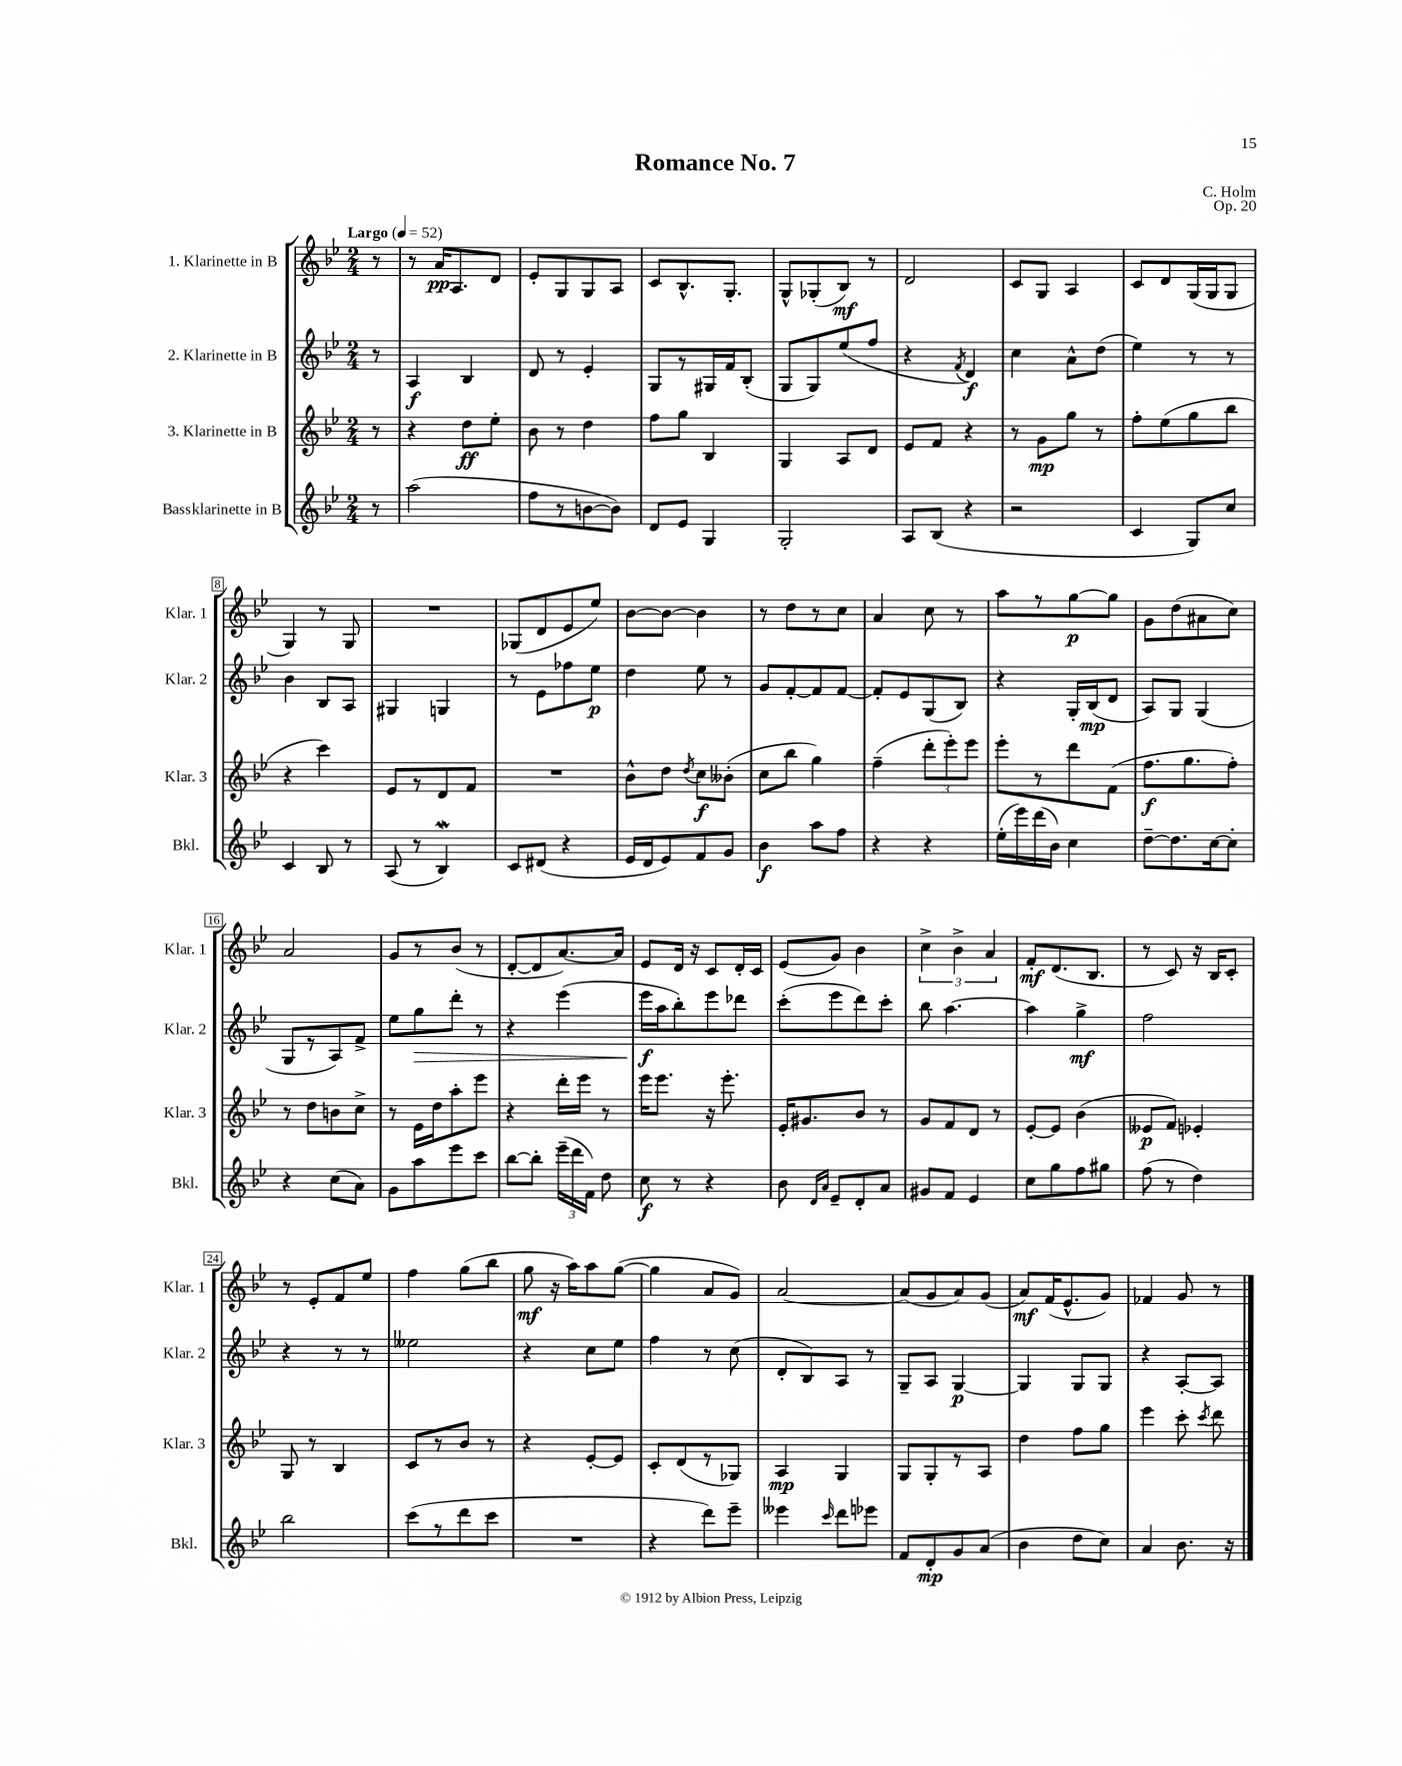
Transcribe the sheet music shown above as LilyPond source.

\header { title = "Romance No. 7" composer = "C. Holm" opus = "Op. 20" }
<<
\new StaffGroup <<
\new Staff = "s0" \with { instrumentName = "1. Klarinette in B" shortInstrumentName = "Klar. 1" } {
    \clef treble \key bes \major \numericTimeSignature \time 2/4 \partial 8 \tempo "Largo" 4 = 52
    \autoBeamOff r8 |
    r8 a'16[\pp a8. d'8] |
    ees'8[-. g8 g8 a8] |
    c'8[ bes8.-^ g8.]-. |
    g8[-^ ges8-.( bes8]\mf) r8 |
    d'2 |
    c'8[ g8] a4 |
    c'8[ d'8 g16( g16 g8] |
    g4) r8 g8 |
    R2 |
    ges8[( d'8 ees'8 ees''8]) |
    bes'8[~ bes'8]~ bes'4 |
    r8 d''8[ r8 c''8] |
    a'4 c''8 r8 |
    a''8[ r8 g''8~\p g''8] |
    g'8[ d''8( ais'8 c''8]) |
    a'2 |
    g'8[ r8 bes'8]( r8 |
    d'8[~-. d'8 a'8.~) a'16] |
    ees'8[ d'16] r16 c'8[ d'16-. c'16] |
    ees'8[( g'8]) bes'4 |
    \tuplet 3/2 { c''4-> bes'4-> a'4 } |
    f'8[-.\mf d'8.( bes8.] |
    r8 c'8) r16 bes16[ c'8]-. |
    r8 ees'8[-. f'8 ees''8] |
    f''4 g''8[( bes''8] |
    g''8\mf r16 a''16[) a''8 g''8]~( |
    g''4 a'8[ g'8]) |
    a'2~ |
    a'8[( g'8 a'8) g'8]( |
    a'8[\mf) f'16( ees'8.-^ g'8]) |
    fes'4 g'8 r8 \bar "|." |
}
\new Staff = "s1" \with { instrumentName = "2. Klarinette in B" shortInstrumentName = "Klar. 2" } {
    \clef treble \key bes \major \numericTimeSignature \time 2/4 \partial 8
    \autoBeamOff r8 |
    a4\f bes4 |
    d'8 r8 ees'4-. |
    g8[ r8 gis16 f'16 bes8]-.( |
    g8[ g8) ees''8( f''8] |
    r4 \acciaccatura { f'8 } d'4\f) |
    c''4 a'8[-^ d''8]( |
    ees''4) r8 r8 |
    bes'4 bes8[ a8] |
    gis4 g4 |
    r8 ees'8[ fes''8 ees''8]\p |
    d''4 ees''8 r8 |
    g'8[ f'8~-. f'8 f'8]~ |
    f'8[-. ees'8 g8( bes8]) |
    r4 g16[-. bes16\mp( d'8] |
    a8[) g8] g4( |
    g8[ r8 a8) f'8]-> |
    ees''8[ g''8\> d'''8]-. r8 |
    r4 ees'''4( |
    ees'''16[\f\! a''16 bes''8-.) ees'''8 des'''8] |
    c'''8[-.( ees'''8 d'''8) c'''8]-. |
    bes''8 a''4.~ |
    a''4 g''4->\mf |
    f''2 |
    r4 r8 r8 |
    eeses''2 |
    r4 c''8[ ees''8] |
    f''4 r8 c''8( |
    d'8[-. bes8) a8] r8 |
    g8[-- a8] g4~\p |
    g4 g8[ g8] |
    r4 a8[~-. a8] \bar "|." |
}
\new Staff = "s2" \with { instrumentName = "3. Klarinette in B" shortInstrumentName = "Klar. 3" } {
    \clef treble \key bes \major \numericTimeSignature \time 2/4 \partial 8
    \autoBeamOff r8 |
    r4 d''8[\ff ees''8]-. |
    bes'8 r8 d''4 |
    f''8[ g''8] bes4 |
    g4 a8[ d'8] |
    ees'8[ f'8] r4 |
    r8 g'8[\mp g''8] r8 |
    f''8[-. ees''8( g''8 bes''8] |
    r4 c'''4) |
    ees'8[ r8 d'8 f'8] |
    R2 |
    bes'8[-^ d''8] \acciaccatura { d''8 } c''8[\f beses'8]-.( |
    c''8[ bes''8] g''4) |
    f''4--( \tuplet 3/2 { d'''8[-. ees'''8-.) ees'''8] } |
    ees'''8[-. r8 d'''8 f'8]( |
    f''8.[\f g''8. f''8]-.) |
    r8 d''8[ b'8 c''8]-> |
    r8 ees'16[ d''16 a''8-. ees'''8] |
    r4 d'''16[-. ees'''16] r8 |
    ees'''16[ ees'''8.] r16 ees'''8.-. |
    ees'16[-. gis'8. bes'8] r8 |
    g'8[ f'8 d'8] r8 |
    ees'8[~-. ees'8] bes'4( |
    eeses'8[\p f'8]) ees'4-. |
    g8 r8 bes4 |
    c'8[ r8 bes'8] r8 |
    r4 ees'8[~-. ees'8] |
    c'8[-. d'8( r8 ges8]) |
    a4\mp g4 |
    g8[ g8-. r8 a8] |
    d''4 f''8[ g''8] |
    ees'''4 c'''8-. \acciaccatura { c'''8 } d'''8 \bar "|." |
}
\new Staff = "s3" \with { instrumentName = "Bassklarinette in B" shortInstrumentName = "Bkl." } {
    \clef treble \key bes \major \numericTimeSignature \time 2/4 \partial 8
    \autoBeamOff r8 |
    a''2( |
    f''8[ r8 b'8~ b'8]) |
    d'8[ ees'8] g4 |
    g2-. |
    a8[ bes8]( r4 |
    r2 |
    c'4 g8[) c''8] |
    c'4 bes8 r8 |
    a8( r8 bes4\mordent) |
    c'8[ dis'8]( r4 |
    ees'16[ d'16 ees'8) f'8 g'8] |
    bes'4\f a''8[ f''8] |
    r4 r4 |
    ees''16[-.( ees'''16) d'''16( bes'16]) c''4 |
    d''8[~-- d''8. c''16~ c''8]-. |
    r4 c''8[( a'8]) |
    g'8[ a''8 ees'''8 c'''8] |
    bes''8[~ bes''8]-. \tuplet 3/2 { ees'''16[--( d'''16 f'16]) } d''8 |
    c''8\f r8 r4 |
    bes'8 \grace { d'16[ a'16] } ees'8[-- d'8-. a'8] |
    gis'8[ f'8] ees'4 |
    c''8[ g''8 f''8 gis''8] |
    f''8( r8 d''4) |
    bes''2 |
    c'''8[( r8 d'''8 c'''8] |
    R2 |
    r4 d'''8[) ees'''8]-- |
    eeses'''4 \grace { c'''16 } d'''8[ ees'''8] |
    f'8[ d'8-.\mp g'8 a'8]( |
    bes'4 d''8[ c''8]) |
    a'4 bes'8. r16 \bar "|." |
}
>>
>>
\layout { \context { \Score \override BarNumber.stencil = #(make-stencil-boxer 0.1 0.3 ly:text-interface::print) } }
